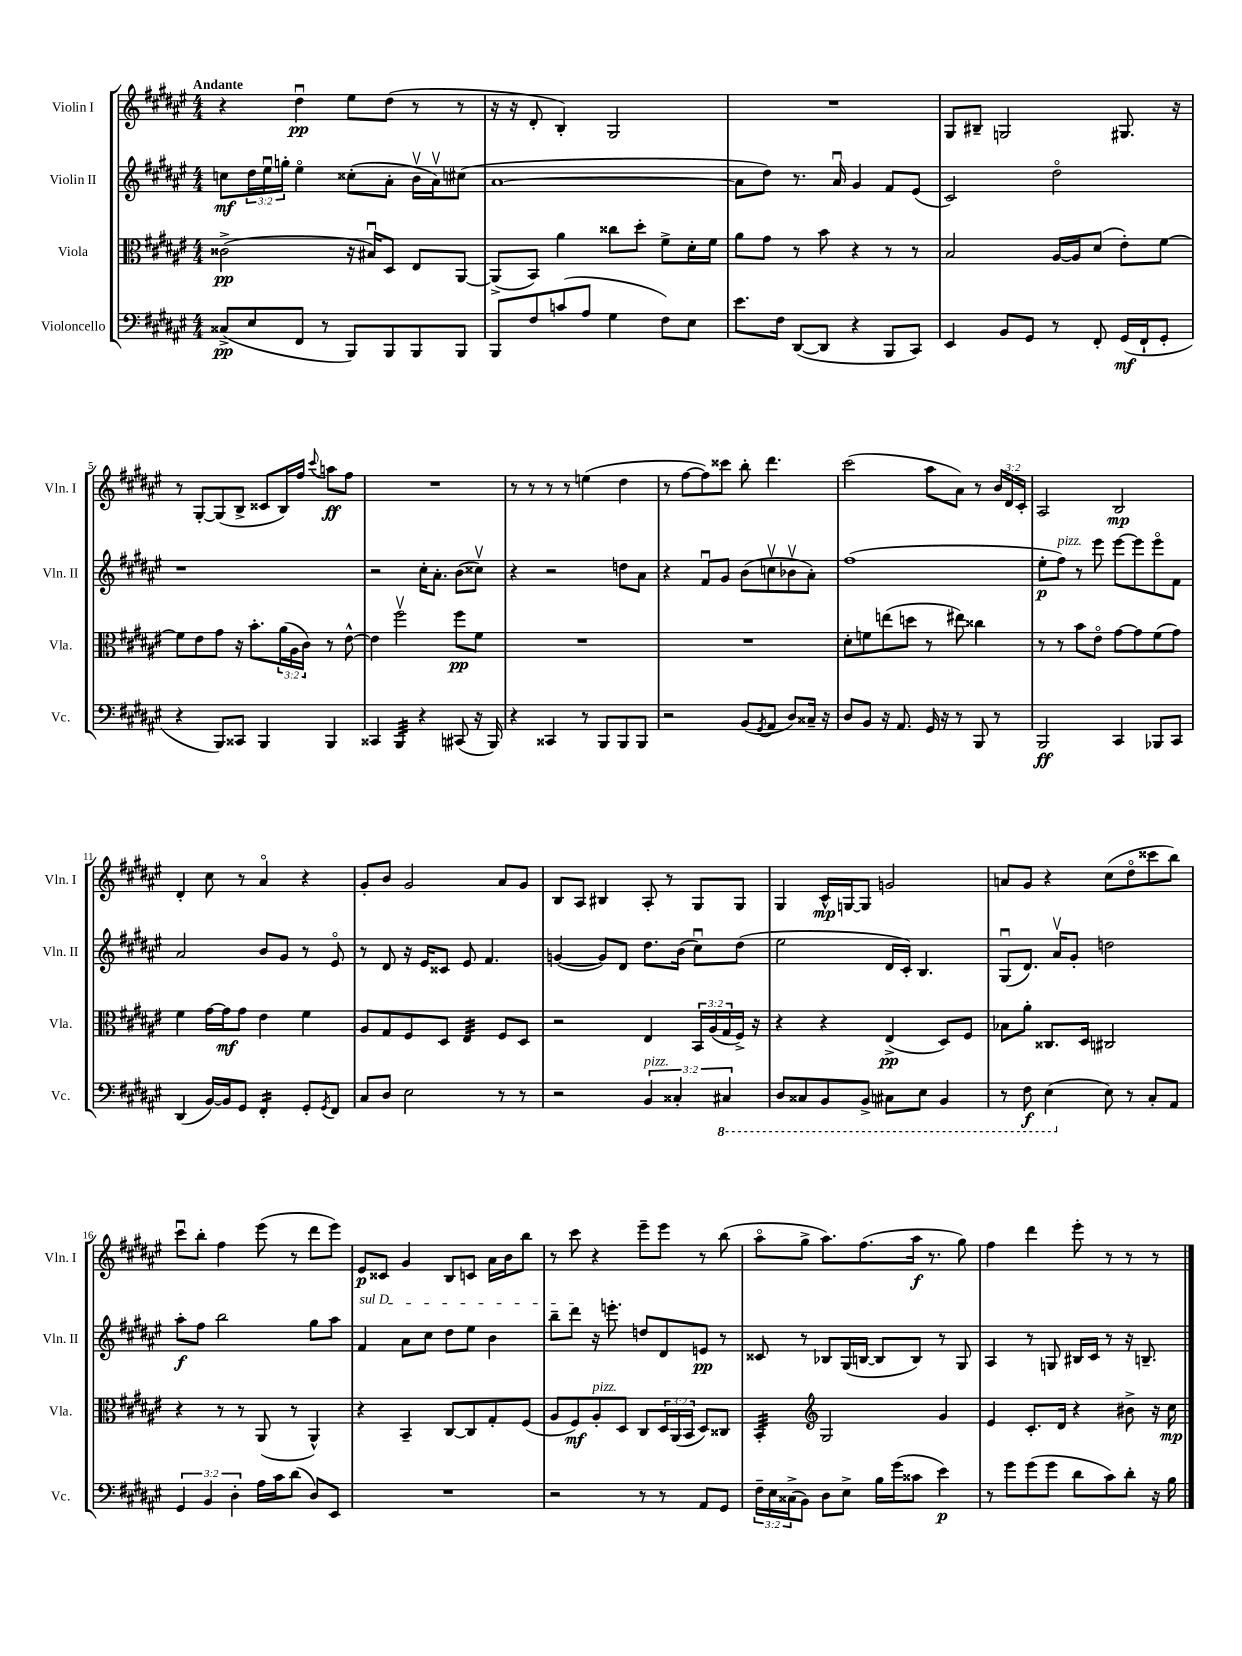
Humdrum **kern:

**kern	**kern	**kern	**kern
*staff4	*staff3	*staff2	*staff1
*clefF4	*clefC3	*clefG2	*clefG2
*k[f#c#g#d#a#e#]	*k[f#c#g#d#a#e#]	*k[f#c#g#d#a#e#]	*k[f#c#g#d#a#e#]
*M4/4	*M4/4	*M4/4	*M4/4
(8C##^	(2c##^	8cc	4r
8E#	.	24dd#	.
.	.	24ee#u	.
.	.	24gg'	.
8FF#	.	4ee#o	4dd#u
8r	.	.	.
8BBB)	16r	(8cc##'	8ee#
.	16B#u)	.	.
8BBB	8D#	8a#'	(8dd#
8BBB	8E#	16bv	8r
.	.	16a#v)	.
8BBB	[8AA#	(8cc#	8r
=	=	=	=
8BBB	(8AA#^]	[1a#	16r
.	.	.	16r
8F#	8BB)	.	8d#'
(8c	4a#	.	4B')
8A#	.	.	.
4G#	8cc##	.	2G#
.	8dd#'	.	.
8F#)	8f#^	.	.
8E#	16d#'	.	.
.	16f#	.	.
=	=	=	=
8.e#	8a#	8a#]	1r
.	8g#	8dd#)	.
16F#	.	.	.
([8DD#	8r	8.r	.
8DD#]	8b	.	.
.	.	16a#u	.
4r	4r	4g#	.
8BBB	8r	8f#	.
8CC#)	8r	(8e#	.
=	=	=	=
4EE#	2B	2c#)	8G#
.	.	.	8B#~
8BB	.	.	2G
8GG#	.	.	.
8r	[16A#	2dd#o	.
.	16A#]	.	.
8FF#'	(8d#	.	.
(16GG#	8e#')	.	8.G#
16FF#`	.	.	.
8GG#'	[8f#	.	.
.	.	.	16r
=	=	=	=
4r	8f#]	1r	8r
.	8e#	.	[8G#'
8BBB)	8g#	.	(8G#]
8CC##	16r	.	8B^
.	8.b'	.	.
4BBB	.	.	8c##
.	(24a#	.	16B)
.	24A#	.	.
.	.	.	16ff#
.	24c#)	.	.
.	.	.	8qqccc#
4BBB	8r	.	8aa
.	[8e#^^	.	8ff#
=	=	=	=
4CC##	4e#]	2r	1r
4BBB	2ff#v	.	.
4r	.	16cc#'	.
.	.	8.a#'	.
(8CC#	8ff#	(8b	.
16r	8f#	8cc##v)	.
16BBB)	.	.	.
=	=	=	=
4r	1r	4r	8r
.	.	.	8r
4CC##	.	2r	8r
.	.	.	8r
8r	.	.	(4ee
8BBB	.	.	.
8BBB	.	8dd	4dd#
8BBB	.	8a#	.
=	=	=	=
2r	1r	4r	8r
.	.	.	[8ff#
.	.	8f#u	8ff#])
.	.	8g#	8ccc##
(8BB	.	(8b	8bb'
8qGG#	.	.	.
8AA#	.	8ccv	4.ddd#
8D#)	.	8b-v	.
16C##~	.	8a#')	.
16r	.	.	.
=	=	=	=
8D#	8d#'	(1ff#	(2ccc#
8BB	8f	.	.
16r	(8ee	.	.
8.AA#	.	.	.
.	8dd	.	.
16GG#	8r	.	8aa#
16r	.	.	.
8r	8ee#)	.	8a#)
8BBB	4cc##	.	8r
8r	.	.	24b
.	.	.	24d#
.	.	.	24c#'
=	=	=	=
2BBB	8r	8ee#'	2A#
.	8r	8ff#)	.
.	8b	8r	.
.	8e#o	8eee#	.
4CC#	[8g#	[8eee#	2B
.	8g#]	8eee#]	.
8BBB-	(8f#	8eee#o	.
8CC#	8g#)	8f#	.
=	=	=	=
(4DD#	4f#	2a#	4d#'
[16BB)	[16g#	.	8cc#
16BB]	16g#]	.	.
8GG#	8g#	.	8r
4FF#'	4e#	8b	4a#o
.	.	8g#	.
8GG#'	4f#	8r	4r
8qGG#	.	.	.
8FF#	.	8e#o	.
=	=	=	=
8C#	8A#	8r	8g#'
8D#	8G#	8d#	8b
2E#	8F#	16r	2g#
.	.	16e#	.
.	8D#	8c##	.
.	4E#	8e#	.
.	.	4.f#	.
8r	8F#	.	8a#
8r	8D#	.	8g#
=	=	=	=
2r	2r	([4g	8B
.	.	.	8A#
.	.	8g])	4B#
.	.	8d#	.
6BB	4E#	8.dd#	8A#'
.	.	.	8r
6C##'	.	.	.
.	.	(16b	.
.	24BB	8cc#u)	8G#
.	(24A#	.	.
6CC#	24G#	.	.
.	16F#^)	(8dd#	8G#
.	16r	.	.
=	=	=	=
8DD#	4r	2ee#	4G#
8CC##	.	.	.
8BBB	4r	.	16c#^^
.	.	.	[16G
8BBB^	.	.	8G]
8CC#	(4E#^	16d#	2g
.	.	16c#')	.
8EE#	.	4.B	.
4BBB	8D#)	.	.
.	8F#	.	.
=	=	=	=
8r	8B-	(8G#u	8a
8FF#	8a#'	8.d#)	8g#
(4EE#	8.C##	.	4r
.	.	16a#v	.
.	.	8g#'	.
.	16D#	.	.
8E#)	2C#	2dd	(8cc#
8r	.	.	8dd#o
8C#'	.	.	8ccc##
8AA#	.	.	8bb)
=	=	=	=
6GG#	4r	8aa#'	8ccc#u
.	.	8ff#	8bb'
6BB	.	.	.
.	8r	2bb	4ff#
6D#'	.	.	.
.	8r	.	.
16A#	(8AA#	.	(8eee#
16c#	.	.	.
(8d#	8r	.	8r
8D#)	4AA#^^)	8gg#	8ddd#
8EE#	.	8aa#	8eee#)
=	=	=	=
1r	4r	4f#	8e#
.	.	.	8c##
.	4BB~	8a#	4g#
.	.	8cc#	.
.	[8C#	8dd#	8B
.	8C#]	8ee#	8c
.	8G#'	4b	16a#
.	.	.	16b
.	(8F#	.	8bb
=	=	=	=
2r	8A#	8bb~	8r
.	8F#)	8ddd#	8ccc#
.	8A#'	16r	4r
.	.	8.eee'	.
.	8D#	.	.
8r	8C#	8dd	8eee#~
8r	24D#	8d#	8eee#
.	(24AA#	.	.
.	24BB	.	.
8AA#	8D#)	8e	8r
8GG#	8C##	8r	(8bb
=	=	=	=
24F#~	4BB'	8c##	8aa#o
24E#	.	.	.
(24C##^	.	.	.
8BB)	.	8r	8gg#^
*	*clefG2	*	*
8D#	2G#	8B-	8.aa#)
8E#^	.	(16G#	.
.	.	[16B	(8.ff#
16B	.	8B]	.
(16g#	.	.	.
8c##	.	8B)	16aa#
.	.	.	8.r
4e#)	4g#	8r	.
.	.	8G#	8gg#)
=	=	=	=
8r	4e#	4A#	4ff#
8g#	.	.	.
(8g#	8.c#'	8r	4ddd#
8g#	.	8G	.
.	16d#	.	.
8d#	4r	16B#	8eee#'
.	.	16c#	.
8c#)	.	8r	8r
8d#'	8b#^	16r	8r
.	.	8.B~	.
16r	16r	.	8r
16B	16cc#	.	.
==	==	==	==
*-	*-	*-	*-
